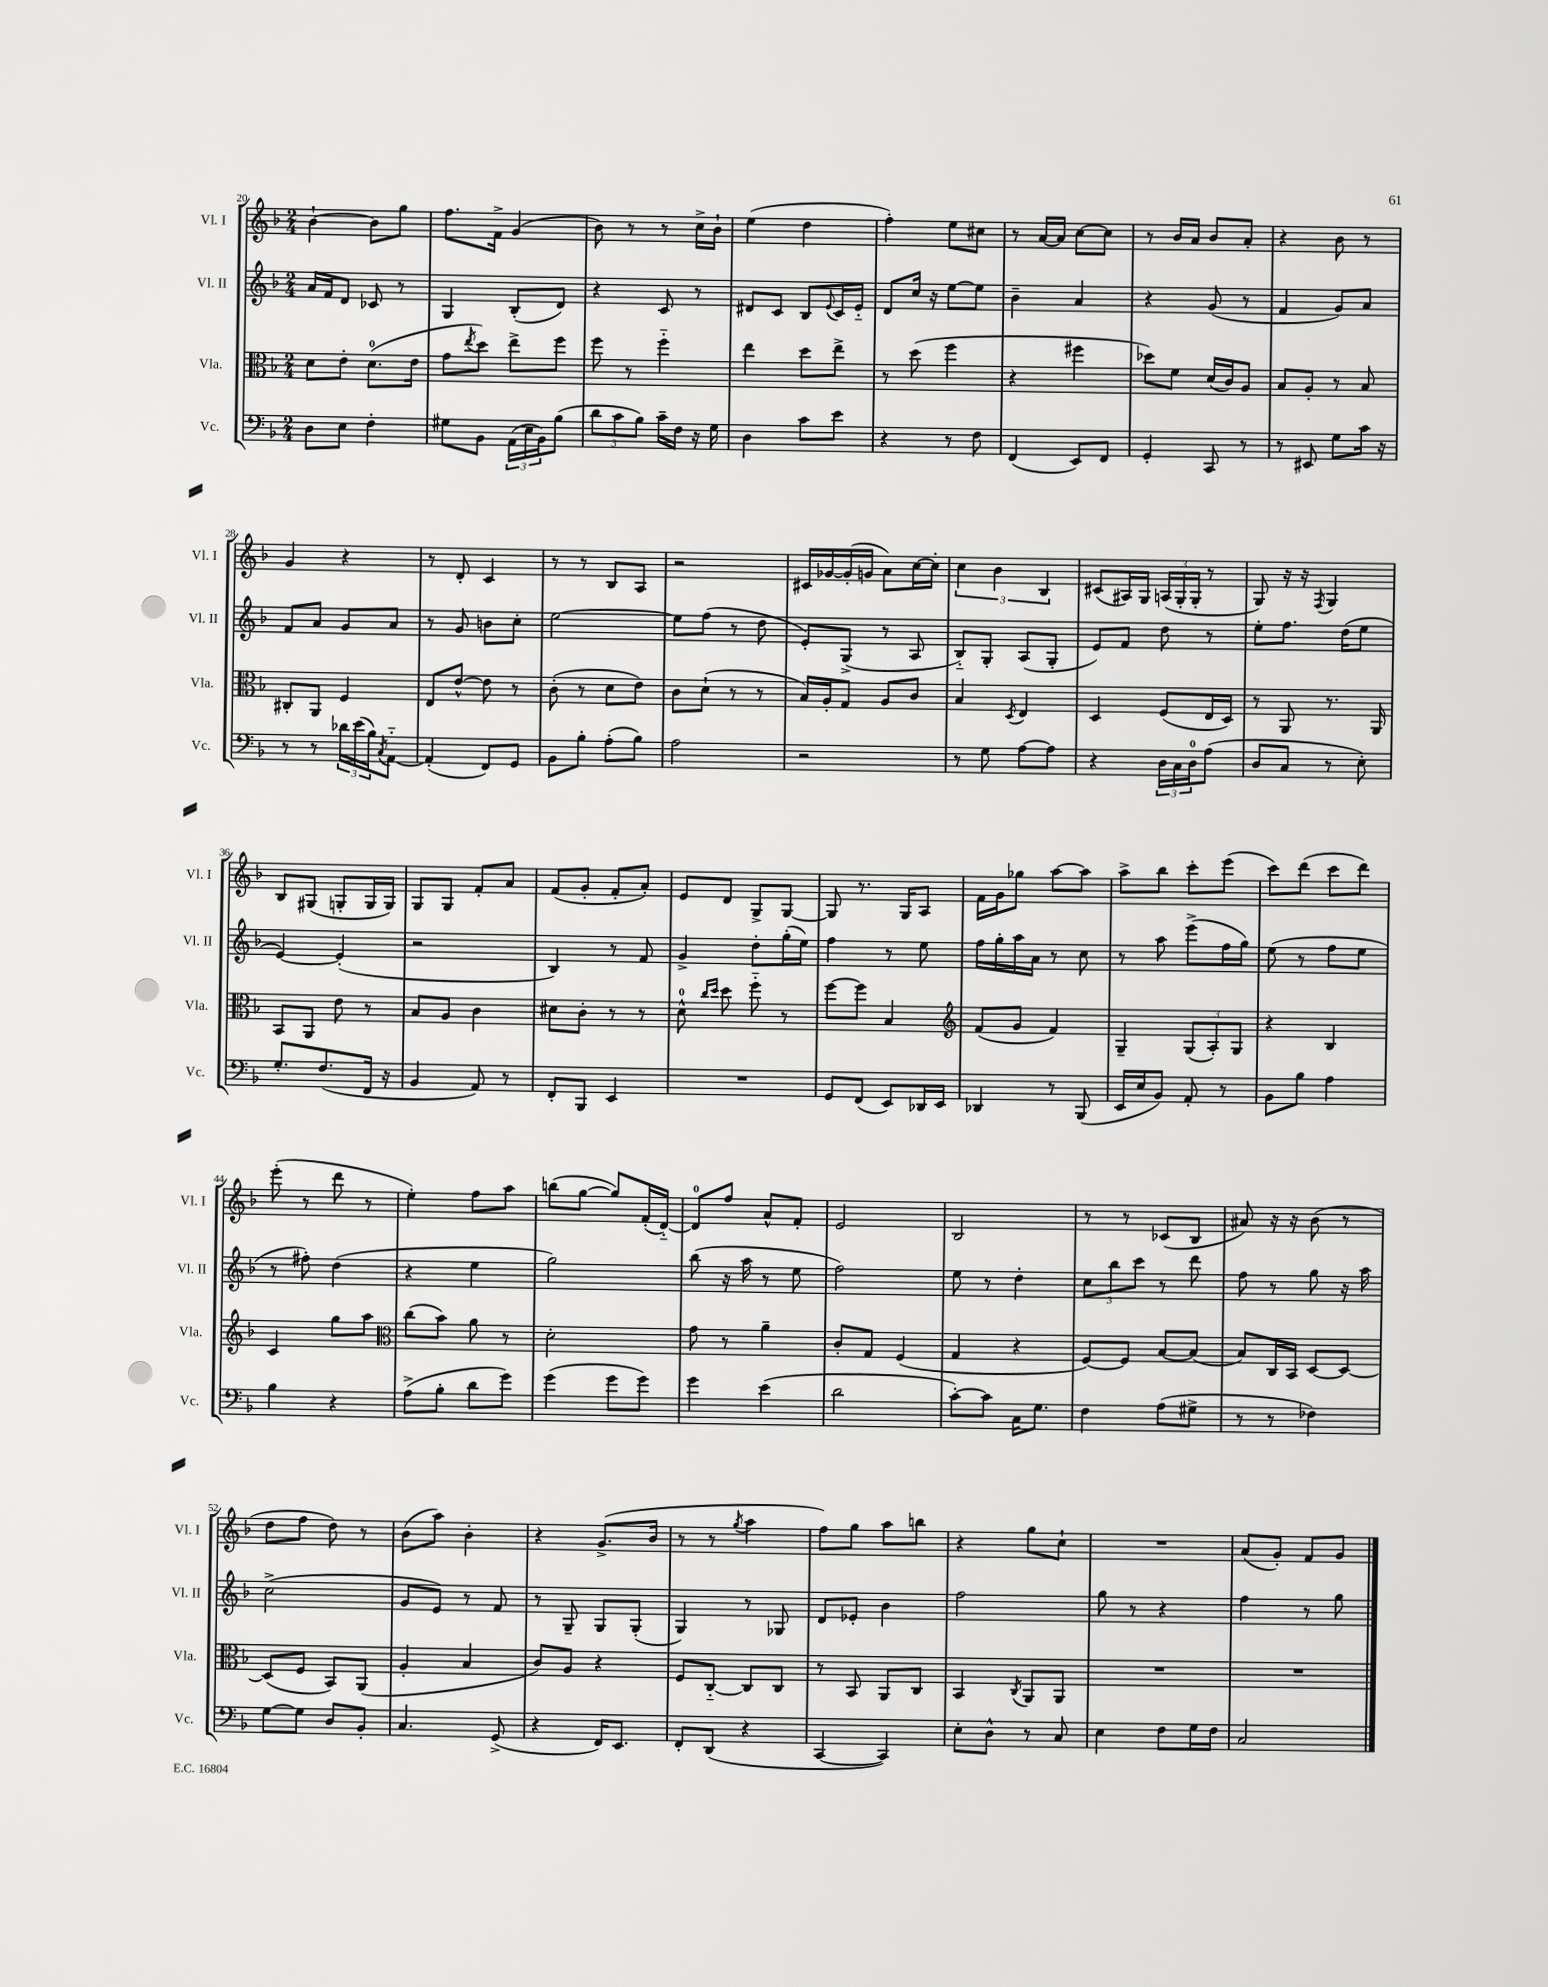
<<
\new StaffGroup <<
\new Staff = "s0" \with { instrumentName = "Vl. I" shortInstrumentName = "Vl. I" } {
    \clef treble \key f \major \numericTimeSignature \time 2/4
    bes'4~-! bes'8 g''8 |
    f''8. f'16-> g'4( |
    bes'8) r8 r8 c''16-> bes'16-! |
    e''4( d''4 |
    f''4-.) e''8 cis''8 |
    r8 a'16~ a'16 c''8~ c''8 |
    r8 bes'16 a'16 bes'8 a'8-. |
    r4 bes'8 r8 |
    g'4 r4 |
    r8 d'8-. c'4 |
    r8 r8 bes8 a8 |
    r2 |
    cis'16 ges'16~ ges'16-.( g'16 a'8) c''16~ c''16-. |
    \tuplet 3/2 { c''4 bes'4 bes4 } |
    cis'8( ais16) g16 \tuplet 3/2 { a16( g16-. g16-. } r8 |
    g8) r16 r16 \acciaccatura { f8 } g4 |
    bes8 gis8( g8-. g16 g16) |
    g8 g8 f'8-. a'8 |
    f'8( g'8-. f'8-. a'8-.) |
    e'8 d'8 g8-> g8~ |
    g8 r8. g16 a8 |
    f'16 g'16 ges''8 a''8~ a''8 |
    a''8-> bes''8 c'''8-. e'''8( |
    c'''8) d'''8( c'''8 d'''8) |
    e'''8-.( r8 d'''8 r8 |
    e''4-.) f''8 a''8 |
    b''8( g''8~ g''8) f'16-.( d'16~-_) |
    d'8-0 f''8 a'8-^ f'8-. |
    e'2 |
    bes2 |
    r8 r8 ces'8( bes8 |
    ais'8) r16 r16 bes'8( r8 |
    d''8 f''8 d''8) r8 |
    bes'8( a''8) bes'4-. |
    r4 g'8.->( bes'16 |
    r8 r8 \acciaccatura { g''8 } a''4 |
    f''8) g''8 a''8 b''8 |
    r4 g''8 c''8-! |
    R2 |
    a'8( g'8-.) f'8 g'8 \bar "|." |
}
\new Staff = "s1" \with { instrumentName = "Vl. II" shortInstrumentName = "Vl. II" } {
    \clef treble \key f \major \numericTimeSignature \time 2/4
    a'16 f'16 d'8 ces'8 r8 |
    g4 bes8-.( d'8) |
    r4 c'8 r8 |
    dis'8 c'8 bes8 \appoggiatura { e'8 } c'16 e'16-_ |
    d'8 c''16 r16 e''8~ e''8 |
    bes'4-- a'4 |
    r4 g'8( r8 |
    f'4 g'8) a'8 |
    f'8 a'8 g'8 a'8 |
    r8 g'8 b'8 c''8-. |
    e''2~ |
    e''8 f''8( r8 d''8 |
    e'8-.) g8->( r8 a8 |
    bes8-_) g8-. a8( g8-. |
    e'8) f'8 d''8 r8 |
    e''8-. f''8. d''16( e''8 |
    e'4~) e'4-.( |
    r2 |
    bes4) r8 f'8 |
    g'4-> d''8-. g''16-.( e''16) |
    f''4 r8 e''8 |
    f''16 g''16-. a''16 a'16 r8 c''8 |
    r8 a''8 e'''8->( f''16 g''16) |
    e''8( r8 f''8 e''8 |
    r8 fis''8-.) d''4( |
    r4 e''4 |
    g''2) |
    bes''8( r16 a''16 r8 e''8 |
    f''2) |
    e''8 r8 d''4-. |
    \tuplet 3/2 { c''8 bes''8 c'''8 } r8 d'''8 |
    f''8 r8 g''8 r16 a''16 |
    c''2->( |
    g'8 e'8) r8 f'8 |
    r8 g8-- g8 g8-.( |
    g4) r8 ges8 |
    d'8 ees'8-. bes'4 |
    f''2 |
    g''8 r8 r4 |
    f''4 r8 g''8 \bar "|." |
}
\new Staff = "s2" \with { instrumentName = "Vla." shortInstrumentName = "Vla." } {
    \clef alto \key f \major \numericTimeSignature \time 2/4
    d'8 e'8-. d'8.-0( e'16 |
    g'8 \acciaccatura { e''8 } d''8) e''8-> f''8 |
    f''8 r8 f''4-_ |
    e''4 d''8 e''8-> |
    r8 d''8( f''4 |
    r4 fis''4 |
    des''8) f'8 d'16( c'16) a8 |
    bes8 a8-. r8 bes8 |
    cis8-. a,8 f4 |
    e8 e'8~-^ e'8 r8 |
    c'8-.( r8 d'8 e'8) |
    c'8 d'8-!( r8 r8 |
    bes16) a16-. g8 a8 c'8 |
    bes4 \acciaccatura { d8 } e4 |
    d4 f8( e16 d16) |
    r8 a,8 r8. a,16 |
    bes,8 a,8 e'8 r8 |
    bes8 a8 c'4 |
    dis'8 c'8-. r8 r8 |
    d'8-0-^ \grace { c''16 d''16 } d''8 f''8-_ r8 |
    f''8~ f''8 bes4 |
    \clef treble f'8( g'8 f'4) |
    g4-- \tuplet 3/2 { g8( a8-.) g8 } |
    r4 bes4 |
    c'4 g''8 a''8 |
    \clef alto c''8( bes'8) a'8 r8 |
    d'2-. |
    g'8 r8 a'4-- |
    c'8-. g8 f4( |
    g4 r4 |
    f8~) f8 bes8~ bes8( |
    bes8) c16 bes,16 d8~ d8~ |
    d8( f8 bes,8) a,8( |
    a4-. bes4 |
    c'8) a8 r4 |
    f8 c8~-_ c8 c8 |
    r8 bes,8 a,8 c8 |
    bes,4 \acciaccatura { c8 } a,8 a,8 |
    R2 |
    R2 \bar "|." |
}
\new Staff = "s3" \with { instrumentName = "Vc." shortInstrumentName = "Vc." } {
    \clef bass \key f \major \numericTimeSignature \time 2/4
    d8 e8 f4-. |
    gis8 bes,8 \tuplet 3/2 { a,16( e16 bes,16) } bes8( |
    \tuplet 3/2 { d'8 c'8 bes8) } c'16-- f16 r16 g16 |
    d4 c'8 e'8 |
    r4 r8 f8 |
    f,4( e,8) f,8 |
    g,4-. c,8 r8 |
    r8 eis,8 g8 c'16 r16 |
    r8 r8 \tuplet 3/2 { des'16 e'16( bes16) } \acciaccatura { c8 } a,8~-_ |
    a,4-.( f,8) g,8 |
    bes,8 bes8-. a8-.( bes8) |
    a2 |
    r2 |
    r8 g8 a8~ a8 |
    r4 \tuplet 3/2 { d16 c16 d16-0 } a8( |
    d8 c8 r8 e8-.) |
    g8.-. f8.( f,16 r16 |
    bes,4 a,8) r8 |
    f,8-. bes,,8 e,4 |
    R2 |
    g,8 f,8( e,8) des,16 e,16 |
    des,4 r8 bes,,8( |
    e,16 e16 bes,8) a,8-. r8 |
    bes,8 bes8 a4 |
    bes4 r4 |
    a8->( bes8-. d'8 g'8) |
    g'4( g'8 g'8) |
    g'4 e'4( |
    d'2 |
    c'8~-.) c'8 c16 g8. |
    f4 a8( gis8-> |
    r8 r8 fes4) |
    g8~ g8 d8 bes,8-. |
    c4. g,8->( |
    r4 f,16) e,8. |
    f,8-. d,8( r4 |
    c,4~ c,4) |
    e8-. d8-^ r8 c8 |
    e4 f8 g16 f16 |
    c2 \bar "|." |
}
>>
>>
\layout { \context { \Score currentBarNumber = #20 } }
